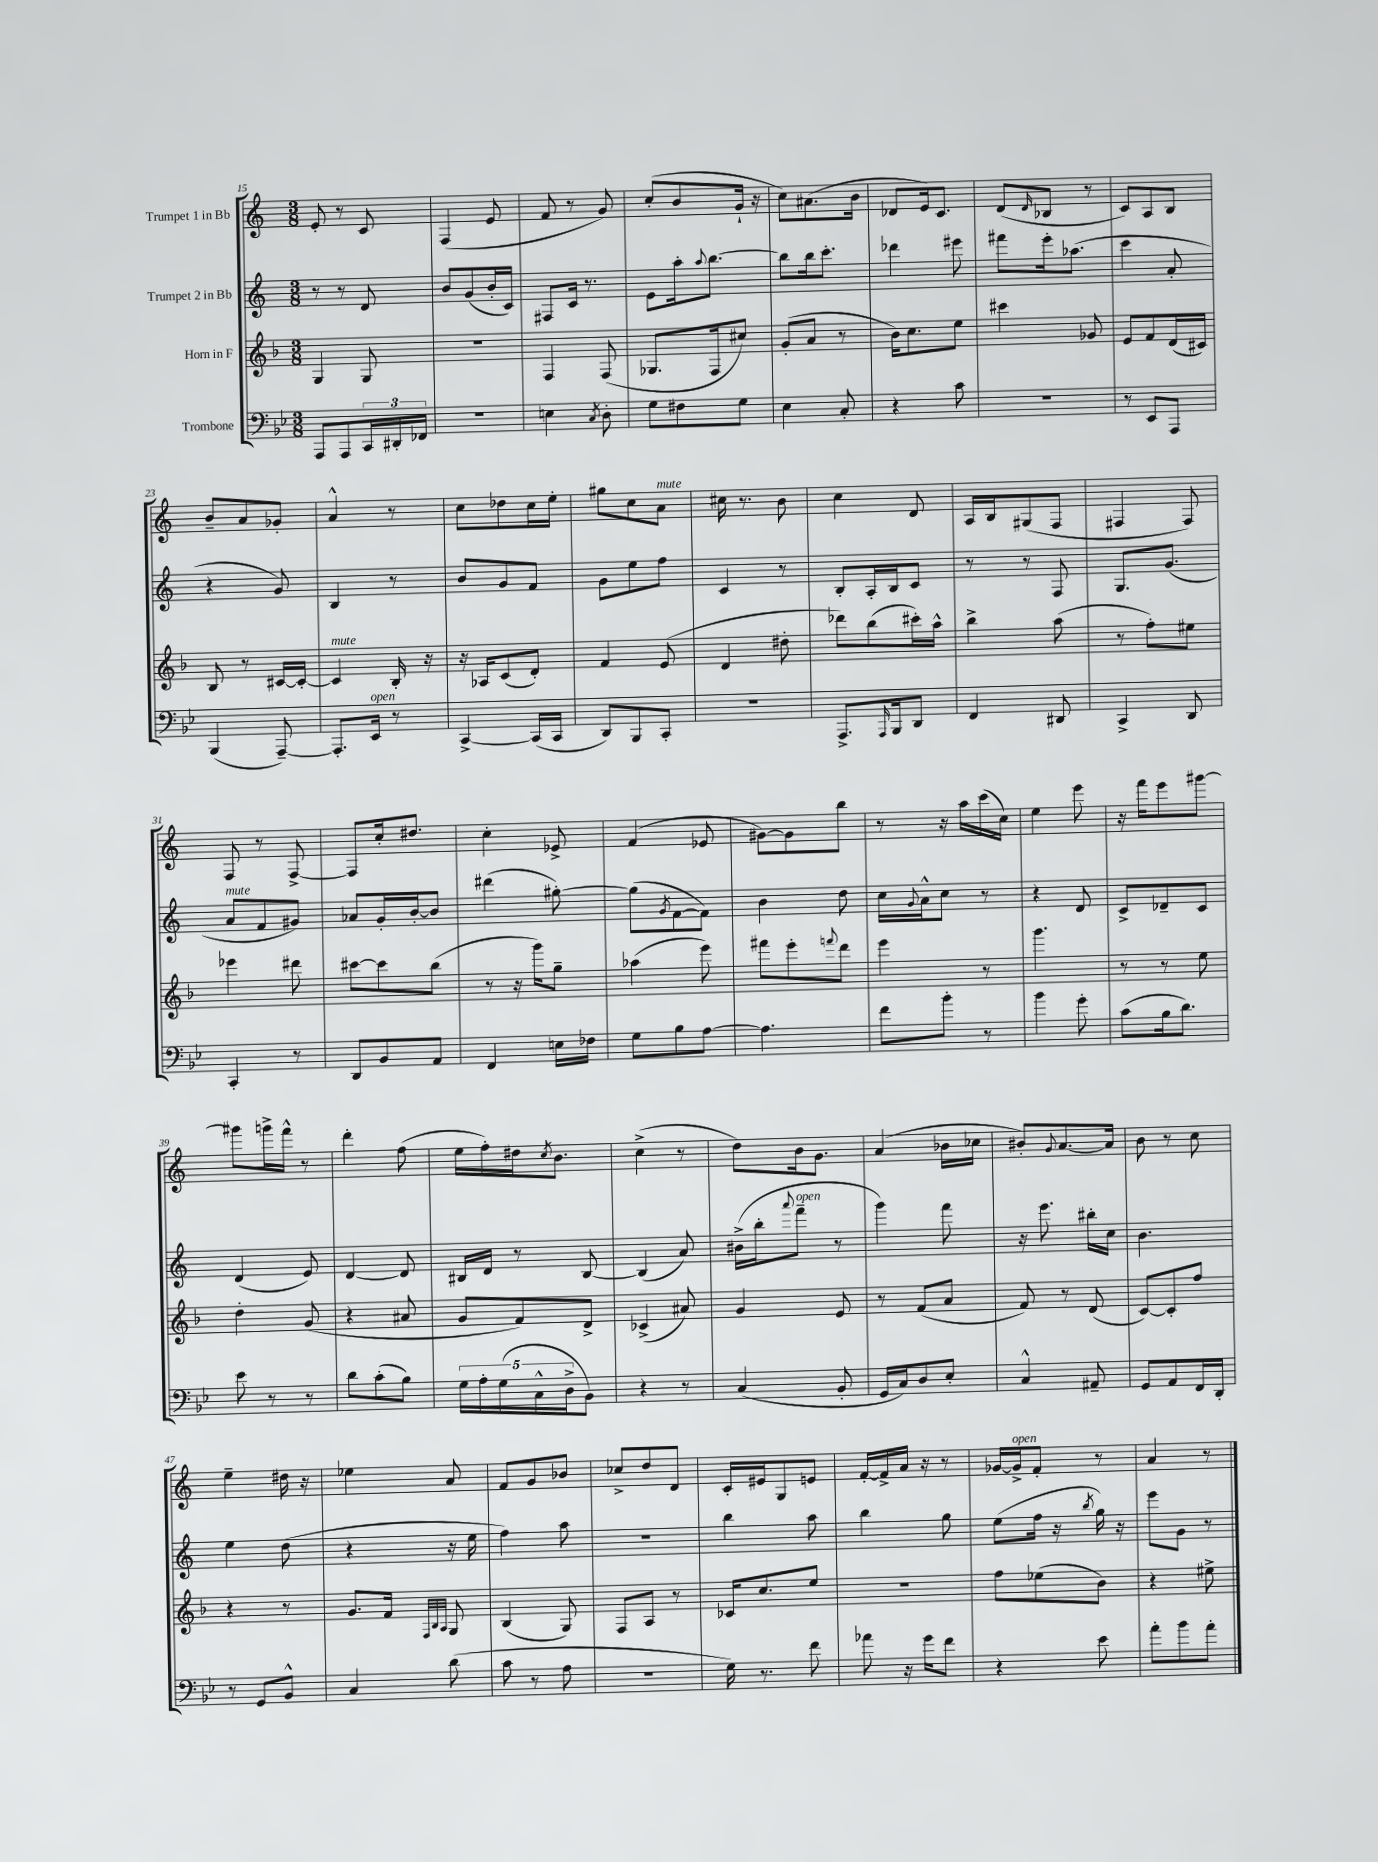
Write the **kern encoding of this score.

**kern	**kern	**kern	**kern
*staff4	*staff3	*staff2	*staff1
*clefF4	*clefG2	*clefG2	*clefG2
*k[b-e-]	*k[b-]	*k[]	*k[]
*M3/8	*M3/8	*M3/8	*M3/8
8AAA	4G	8r	8e'
8AAA	.	8r	8r
24CC	8G	8d	8c
24DD#'	.	.	.
24FF-	.	.	.
=	=	=	=
4.r	4.r	8b	(4F
.	.	(8g	.
.	.	16b'	8e
.	.	16c)	.
=	=	=	=
4E	4F	8F#	8f
.	.	16c	8r
.	.	8.r	.
8qC	.	.	.
8D'	(8F	.	8g)
=	=	=	=
8G	8.G-	8e	(8cc'
8F#	.	16aa'	8b
.	.	8qqaa	.
.	16F	[8.bb	.
8G	8cc#)	.	16g`
.	.	.	16r
=	=	=	=
4E-	(8g'	8bb]	8cc)
.	8a	16bb	(8.a#
.	.	8.ccc'	.
8C'	8r	.	.
.	.	.	16b
=	=	=	=
4r	16b-)	4ddd-	8d-
.	8.cc	.	.
.	.	.	16e)
.	.	.	8.c
8c	8ee	8eee#	.
=	=	=	=
4.r	4ccc#	8fff#	(8d
.	.	.	16qqd
.	.	16eee'	8B-
.	.	(8.aa-	.
.	8g-	.	8r
=	=	=	=
8r	8e	4ccc	8c)
8EE-	8f	.	8A
8AAA	(16d	8a'	8B
.	16c#)	.	.
=	=	=	=
(4BBB-	8B-	4r	8b~
.	8r	.	8a
[8AAA~)	[16c#	8g)	8g-'
.	16c#'_	.	.
=	=	=	=
8.AAA']	4c#]	4B	4a^^
16EE-	.	.	.
8r	16B-'	8r	8r
.	16r	.	.
=	=	=	=
[4CC^	16r	8b	8cc
.	16A-	.	.
.	(8c	8g	8dd-
(16CC]	8d')	8f	16cc
16CC	.	.	16ee'
=	=	=	=
8DD)	4f	8g	8gg#
8BBB-	.	8ee	8cc
8CC'	(8e	8ff	8a
=	=	=	=
4.r	4d	4c	16cc#
.	.	.	8.r
.	8dd#'	8r	8b
=	=	=	=
8.AAA^	8ddd-)	8B'	4cc
.	(8bb-	16A'	.
16qqAAA	.	.	.
16BBB-	.	16B	.
8DD	16ccc#')	8c	8d
.	16aa^^	.	.
=	=	=	=
4FF	4bb-^	8r	16A
.	.	.	16B
.	.	8r	(8G#
8DD#	(8aa	8F	8F
=	=	=	=
4CC^	8r	8.G	4F#
.	8ff')	.	.
.	.	(8.g	.
8DD	8ee#	.	8F#)
=	=	=	=
4CC'	4eee-	8a	8F
.	.	8f	8r
8r	8ddd#	8g#)	[8F^
=	=	=	=
8DD	[8ccc#	8a-	8F]
8BB-	8ccc#]	16g'	16cc'
.	.	[16b'	8.dd#
8AA	(8bb-	8b]	.
=	=	=	=
4FF	8r	(4ddd#	4cc'
.	16r	.	.
.	16ggg)	.	.
16E	8gg~	[8gg#')	8e-^
16F-	.	.	.
=	=	=	=
8G	(4aa-	(8gg#]	(4f
.	.	8qg	.
8B-	.	[8f	.
[8A	8eee)	8f])	8e-
=	=	=	=
4.A]	8fff#	4b	[8g#)
.	8eee'	.	8g#]
.	8qqfff	.	.
.	8ddd	8dd	8bb
=	=	=	=
8f	4eee	16cc	8r
.	.	8qqg	.
.	.	16a^^	.
8b-'	.	8cc	16r
.	.	.	16aa
8r	8r	8r	(16ccc
.	.	.	16cc)
=	=	=	=
4b-	4.ggg	4r	4ee
8g'	.	8d	8eee
=	=	=	=
(8c	8r	8c^	16r
.	.	.	16fff
16B-	8r	8d-~	8eee
8.d)	.	.	.
.	8ee	8c	[8ggg#
=	=	=	=
8e-	4dd'	(4d	8ggg#]
8r	.	.	16ggg^
.	.	.	16fff^^
8r	(8g	8e)	8r
=	=	=	=
8d	4r	[4d	4ddd'
(8c'	.	.	.
8B-)	8a#	8d]	(8ff
=	=	=	=
20G	8g	16B#	16ee
20A'	.	.	.
.	.	16d	16ff')
(20G	.	.	.
.	8f)	8r	16dd#
20C^^	.	.	.
.	.	.	8qcc
.	.	.	8.b
20D^	.	.	.
8BB-)	8d^	[8B#	.
=	=	=	=
4r	(4c-^	(4B#]	(4cc^
8r	8a#)	8a)	8r
=	=	=	=
(4C	4g	(16b#^	8dd)
.	.	16bb'	.
.	.	8qqaaa	.
.	.	8fff~	16b
.	.	.	8.g
8BB-'	8e	8r	.
=	=	=	=
16GG	8r	4ggg)	(4a
16C)	.	.	.
8D	(8f	.	.
8E-'	8a	8fff	16b-
.	.	.	16cc-
=	=	=	=
4C^^	8f)	16r	8b#')
.	.	8.eee	.
.	.	.	8qqg
.	8r	.	[8.a
8AA#~	(8d	16bb#'	.
.	.	16cc	16a]
=	=	=	=
8GG	[8c)	4.b	8b
8AA	8c']	.	8r
16FF	8ff	.	8cc
16DD'	.	.	.
=	=	=	=
8r	4r	4ee	4ee~
8GG	.	.	.
8BB-^^	8r	(8dd	16dd#
.	.	.	16r
=	=	=	=
4C	8.g	4r	4ee-
.	16f	.	.
.	32qqF	.	.
.	32qqB-	.	.
.	32qqA	.	.
(8d	8G	16r	8a
.	.	16ee	.
=	=	=	=
8c	(4B-	4ff)	8f
8r	.	.	8g
8A	8G)	8aa	8b-
=	=	=	=
4.r	8F	4.r	8cc-^
.	8A	.	8dd
.	8r	.	8d
=	=	=	=
16G)	16c-	4bb	16c'
8.r	8.cc	.	16e#
.	.	.	8G
8f	8ee	8aa	8e
=	=	=	=
8a-	4.r	4bb	[16f'
.	.	.	16f^]
16r	.	.	16a
16g	.	.	16r
8f	.	8gg	8r
=	=	=	=
4r	8ff	(8ee	[16g-
.	.	.	16g-^]
.	(8ee-	16ff	8f'
.	.	16r	.
.	.	8qbb	.
8e-	8b-)	16gg)	8r
.	.	16r	.
=	=	=	=
8a'	4r	8eee	4a
8b-	.	8g	.
8a'	8ee#^	8r	8r
==	==	==	==
*-	*-	*-	*-
